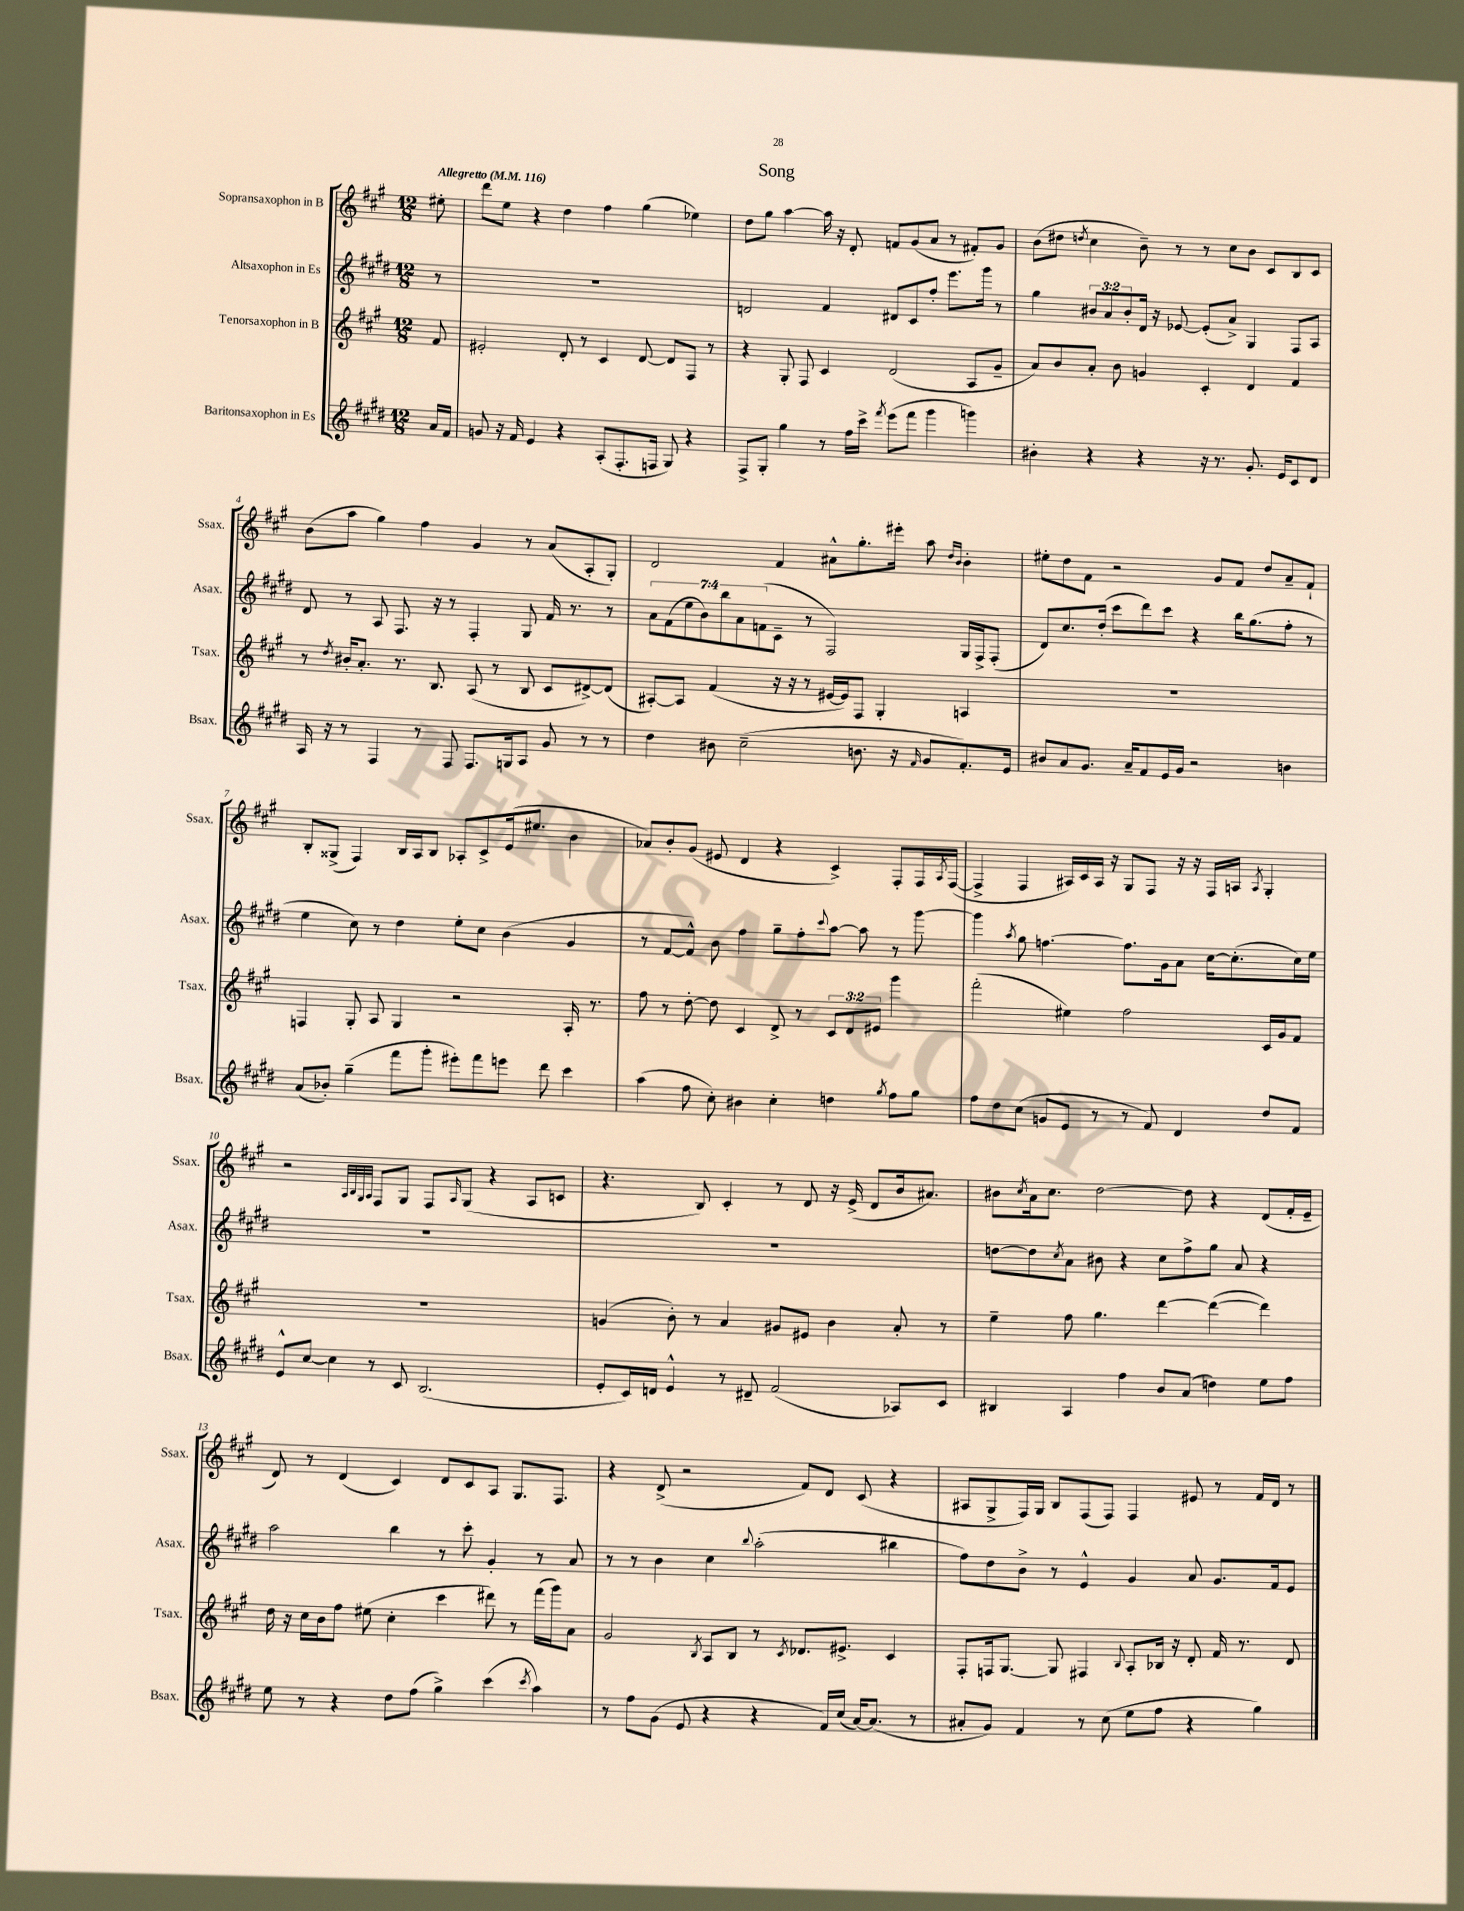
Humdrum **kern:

**kern	**kern	**kern	**kern
*staff4	*staff3	*staff2	*staff1
*clefG2	*clefG2	*clefG2	*clefG2
*k[f#c#g#d#]	*k[f#c#g#]	*k[f#c#g#d#]	*k[f#c#g#]
*M12/8	*M12/8	*M12/8	*M12/8
*MM116	*MM116	*MM116	*MM116
16a	8f#	8r	8ee#'
16f#	.	.	.
=	=	=	=
8g	2e#'	1.r	8ddd
16r	.	.	8ee
16f#	.	.	.
4e	.	.	4r
4r	8d'	.	4dd
.	8r	.	.
(8A'	4c#	.	4ff#
8.F#'	.	.	.
.	[8d	.	(4gg#
16F	.	.	.
8G#)	8d]	.	.
4r	8F#	.	4ee-)
.	8r	.	.
=	=	=	=
8F#^	4r	2d	8dd
8G#'	.	.	8gg#
4gg#	8G#'	.	[4aa
.	8F#	.	.
8r	4c#	4f#	16aa]
.	.	.	16r
16ff#	.	.	8d'
16ccc#^	.	.	.
8qfff#	.	.	.
(8eee	(2d	8d#	8f
8fff#	.	8c#	(8g#
4ggg#	.	8ff#'	8a
.	.	8.eee	8r
4ggg)	8A	.	8f#')
.	.	16ggg#	.
.	8g#~	8r	8g#
=	=	=	=
4b#'	8a)	4gg#	(8b
.	8b	.	8dd#
.	.	.	8qdd
4r	8a'	12b#	4cc#
.	.	12a	.
.	8b	.	.
.	.	12b#'	.
4r	4g	16d#	8b~)
.	.	16r	.
.	.	[8e-	8r
16r	4c#'	(8e-']	8r
8.r	.	.	.
.	.	8a^)	8cc#
8.g#'	4d	4G#	8b
.	.	.	8c#
16e	.	.	.
8c#	4f#	8F#	8B
8d#	.	8A	8c#
=	=	=	=
16A	8r	8d#	(8b
16r	.	.	.
.	8qdd	.	.
8r	16b#'	8r	8aa
.	8.a'	.	.
4F#	.	8A	4gg#)
.	8.r	8.F#	.
8r	.	.	4ff#
.	8.B	16r	.
8F#	.	8r	.
8.F#	(8A	4F#'	4g#
.	8r	.	.
16G	.	.	.
8A	8B	8G#	8r
8g#	8c#	16f#	(8a
.	.	8.r	.
8r	[8d#^)	.	8A'
8r	(8d#]	8r	8G#')
=	=	=	=
4dd#	[8A#')	14a	2d
.	.	(14f#	.
.	8A#]	.	.
.	.	14ee	.
.	.	14b)	.
8b#	(4f#	.	.
.	.	14bb	.
.	.	14a	.
(2cc#~	.	.	.
.	.	(14f	.
.	16r	8c#~	4f#
.	16r	.	.
.	8r	8r	.
.	[16e#	2F#)	8a#^^
.	16e#])	.	.
8.b	8F#	.	8.gg#'
.	4G#'	.	.
16r	.	.	16eee#'
16qqf#	.	.	.
8g#	.	.	8aa
.	.	.	16qqdd
.	.	.	16qqb
8.f#')	4A	16G#	4b'
.	.	16F#^	.
.	.	(8F#'	.
16e	.	.	.
=	=	=	=
8b#	1.r	8d#)	8ee#'
8a	.	8.cc#	8dd
8.g#	.	.	8f#
.	.	(16dd#'	.
.	.	8ccc#	2r
16a~	.	.	.
8f#	.	8ddd#)	.
16e	.	8ccc#	.
16g#	.	.	.
2r	.	4r	.
.	.	.	8g#
.	.	16bb	8f#
.	.	(8.gg#	.
.	.	.	8dd
4b	.	8ff#'	8a~
.	.	8r	8f#`
=	=	=	=
(8a	4F	4ee	8B'
8b-')	.	.	(8G##^
(4gg#~	8G#'	8cc#)	4F#)
.	8A	8r	.
8fff#	4G#	4dd#	16B
.	.	.	16A
8ggg#'	.	.	8B
8eee#')	2r	8ee'	8A-'
8fff#	.	8cc#	8c#^
8eee	.	(4b	(16e
.	.	.	8.ee#
8ddd#	.	.	.
4ccc#	16A'	4g#	4b
.	8.r	.	.
=	=	=	=
(4aa	8ff#	8r	8a-)
.	8r	[8f#	8b'
8ff#	[8dd'	8f#^^])	(8g#
8cc#')	8dd]	8b	8e#
4b#	4c#	4ff#	4d
4cc#'	8d^	8gg#~	4r
.	8r	8ff#'	.
.	.	8qqccc#	.
4dd	12c#	[8aa	4c#^)
.	12d	.	.
.	.	8aa]	.
.	12e#	.	.
8qgg#	.	.	.
8ff#	4ggg#	8r	8F#'
8gg#	.	[8ggg#	16F#
.	.	.	8qA
.	.	.	([16F#
=	=	=	=
8ff#	(2fff#'	4ggg#]	4F#^]
8dd#	.	.	.
.	.	8qaa	.
(8cc#	.	8gg#	4F#
8g	.	[4.ff	.
8e	4ee#)	.	16A#)
.	.	.	16c#
8r	.	.	16A#
.	.	.	16r
8r	2ff#	8.ff]	8G#
8f#)	.	.	8F#
.	.	16g#	.
4d#	.	8a	16r
.	.	.	16r
.	.	[16cc#	16F#
.	.	(8.cc#']	16A
.	.	.	8qA
8dd#	16c#	.	4G#'
.	16g#	.	.
8f#	8f#	16cc#)	.
.	.	16ee	.
=	=	=	=
8e^^	1.r	1.r	2r
[8cc#	.	.	.
4cc#]	.	.	.
.	.	.	32qqA
.	.	.	32qqB
.	.	.	32qqG#
.	.	.	32qqA
8r	.	.	8F#
8c#	.	.	8G#
(2.B	.	.	8F#
.	.	.	16qqA
.	.	.	(8G#
.	.	.	4r
.	.	.	8A
.	.	.	8c
=	=	=	=
8e'	(4g	1.r	4.r
16c#)	.	.	.
16d	.	.	.
4e^^	8b')	.	.
.	8r	.	8B)
8r	4a	.	4c#'
8d#~	.	.	.
(2f#	8g#	.	8r
.	8e#	.	8d
.	4b	.	16r
.	.	.	(16e^
.	.	.	8d
8A-)	8a'	.	16b
.	.	.	8.a#)
8c#	8r	.	.
=	=	=	=
4B#	4ee~	[8dd	8b#
.	.	.	8qcc#
.	.	8dd]	16a
.	.	.	8.cc#
.	.	8qcc#	.
4A	8ff#	8a	.
.	4.gg#	8b#	[2dd
4ff#	.	4r	.
8b	[4ddd	8cc#	.
(8a	.	8ff#^	8dd]
4dd)	(4ddd_	8gg#	4r
.	.	8a	.
8ee	4ddd])	4r	(8d
8ff#	.	.	16f#'
.	.	.	16e~
=	=	=	=
8ee	16dd	2aa	8d)
.	16r	.	.
8r	16cc#	.	8r
.	16b	.	.
4r	8ff#	.	(4d
.	(8ee#	.	.
8dd#	4cc#'	4bb	4c#)
(8ff#	.	.	.
4gg#^)	4ccc#	8r	8d
.	.	8ccc#'	8c#
(4ccc#	8ddd#)	4g#'	8A
.	8r	.	8.G#
8qccc#	.	.	.
4aa)	(16fff#	8r	.
.	16ggg#)	.	8.F#
.	8a	8a	.
=	=	=	=
8r	2g#	8r	4r
8ff#	.	8r	.
(8g#	.	4b	(8d^
8e	.	.	2r
.	8qB	.	.
4r	8A	4cc#	.
.	8B	.	.
.	.	8qqbb	.
4r	8r	(2aa'	.
.	8qc#	.	.
.	8.d-	.	8f#)
16f#)	.	.	8d
(16cc#	8.e#^	.	.
[16a)	.	.	(8c#
(8.a]	.	.	.
.	4c#	4bb#	4r
8r	.	.	.
=	=	=	=
8a#'	8F#'	8ff#)	8A#
8g#)	16F	8dd#	8G#^
.	[8.G#	.	.
4f#	.	8b^	16F#)
.	.	.	16G#
.	8G#]	8r	8B
8r	4F#	4e^^	(8F#
(8cc#	.	.	8F#)
.	8qqB	.	.
8ee	8A'	4g#	4F#
8ff#	16B-	.	.
.	16r	.	.
4r	8d'	8a	8e#
.	16f#	8.g#	8r
.	8.r	.	.
4gg#)	.	.	16f#
.	.	16f#	16d
.	8d	8e	8r
==	==	==	==
*-	*-	*-	*-
